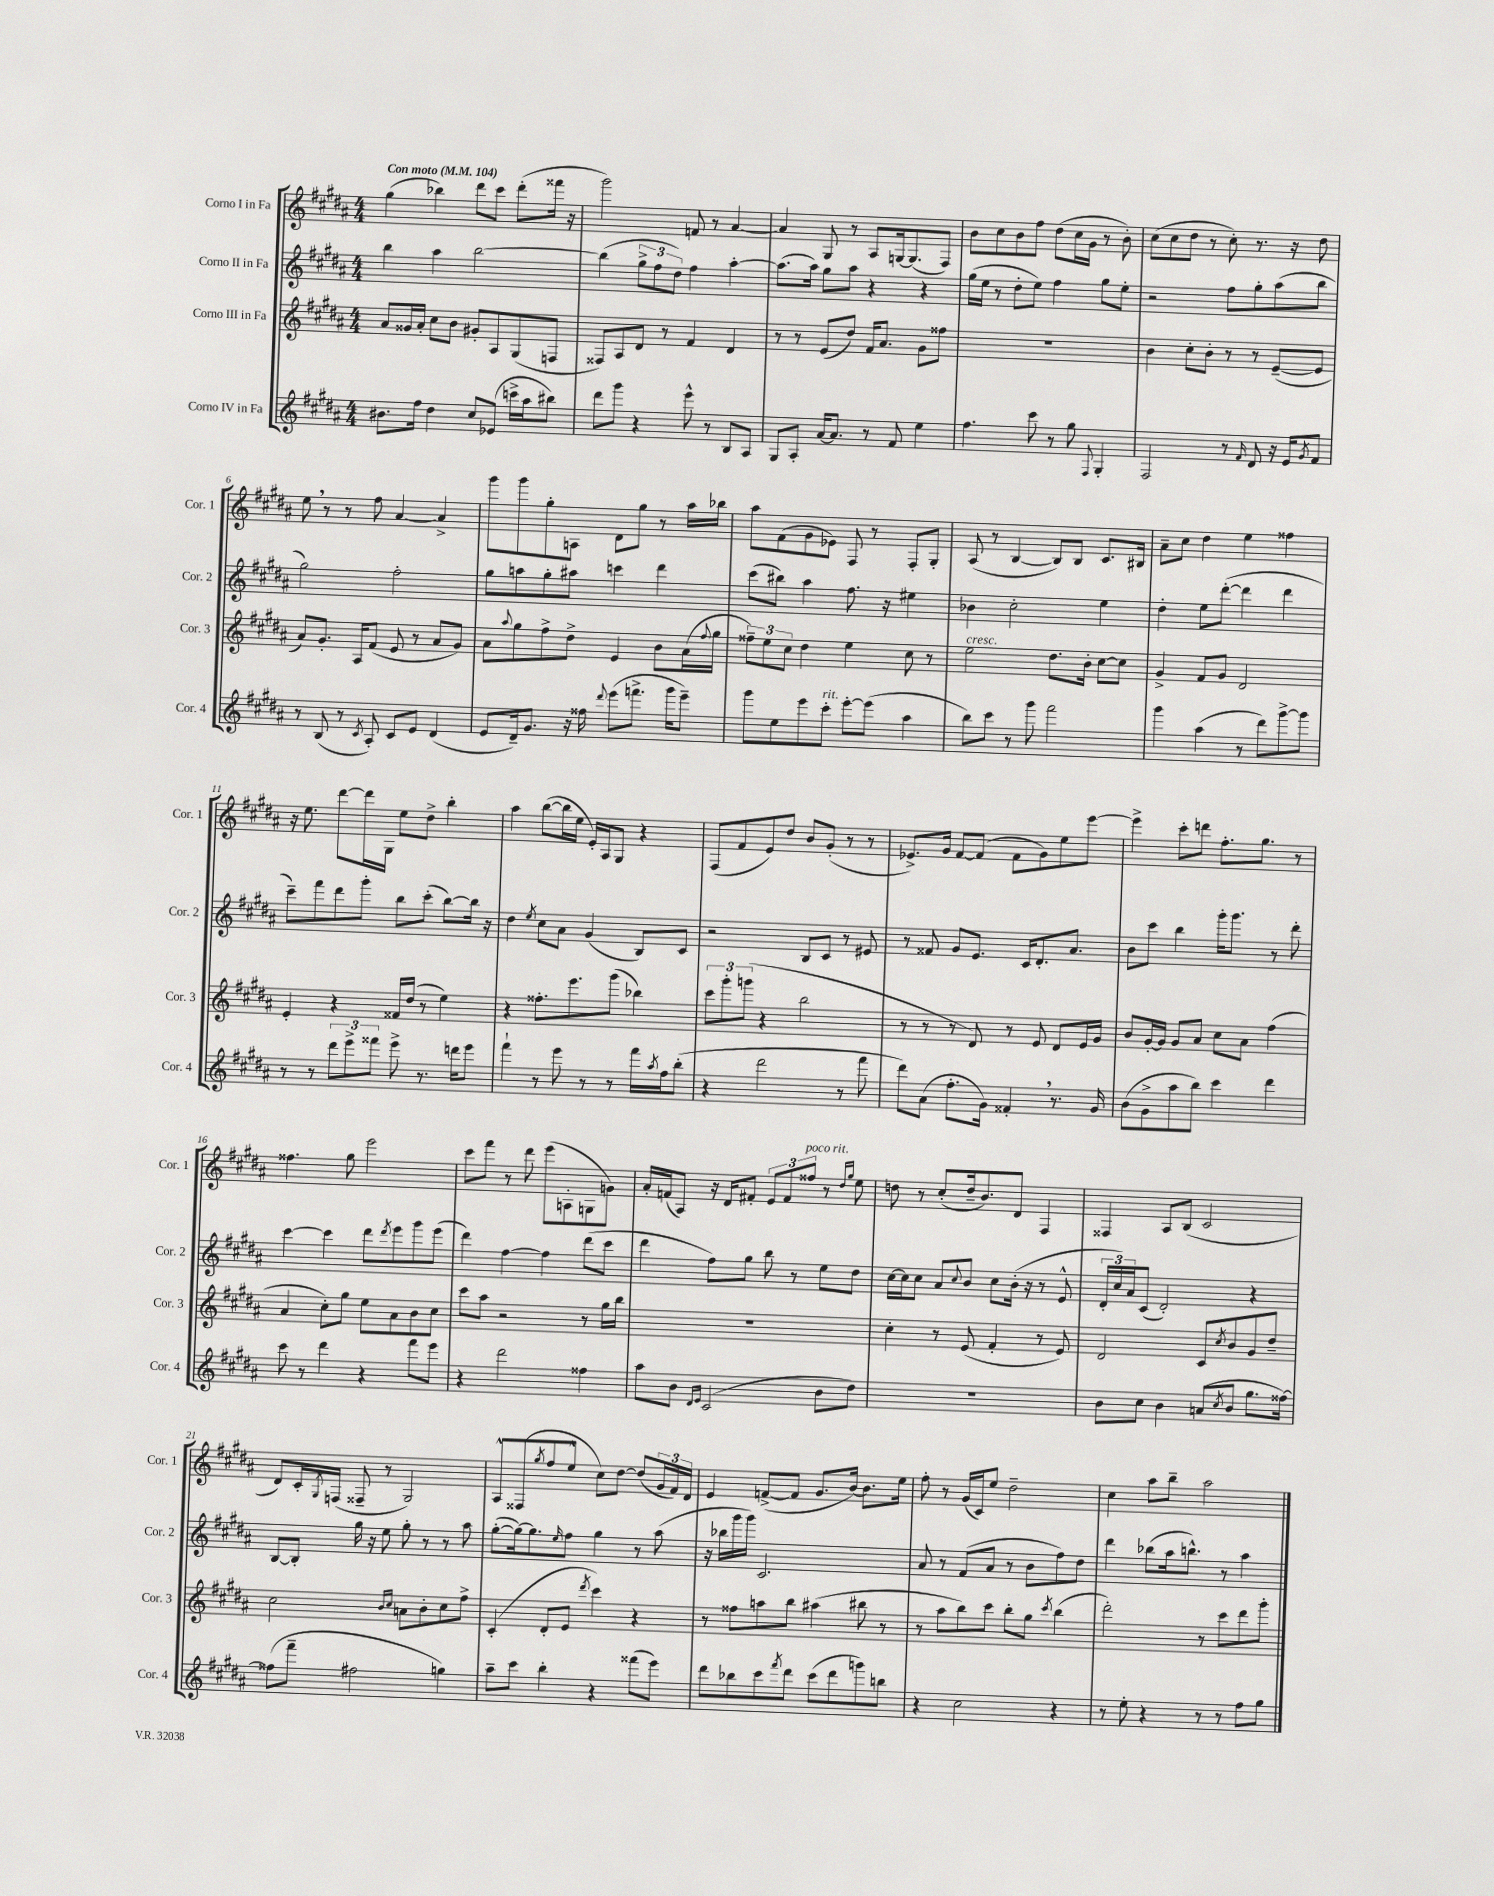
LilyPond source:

<<
\new StaffGroup <<
\new Staff = "s0" \with { instrumentName = "Corno I in Fa" shortInstrumentName = "Cor. 1" } {
    \clef treble \key b \major \numericTimeSignature \time 4/4 \tempo "Con moto" 4 = 104
    gis''4( bes''4) dis'''8 cis'''8 dis'''8-.( fisis'''16 r16 |
    gis'''2) f'8 r8 ais'4~ |
    ais'4 gis8 r8 ais8 g16~ g8.( fis8) |
    b'8 cis''8 b'8 fis''8 dis''8( cis''16 gis'16 r8 b'8-.) |
    cis''8( cis''8 dis''8 r8 cis''8-.) r8. r16 dis''8 |
    e''8 \breathe r8 r8 fis''8 ais'4~ ais'4-> |
    gis'''8 gis'''8 gis''8-. a8 dis'8 gis''8 r8 ais''16 bes''16 |
    ais''8 fis'8( gis'8 ees'8) fis8 r8 fis8-. gis8-. |
    ais8( r8 b4~ b8) b8 cis'8. bis16 |
    ais'8-- cis''8 dis''4 e''4 fisis''4 |
    r16 e''8. dis'''8~ dis'''16 gis16 e''8 dis''8-> b''4-. |
    ais''4 b''8~( b''16 e''16 e'16-.) ais16 gis8 r4 |
    fis8( fis'8 e'8) dis''8 b'8 gis'8-.( r8 r8 |
    ees'8.->) gis'16 fis'8~ fis'8( fis'8 gis'8) e''8 e'''8~ |
    e'''4-> cis'''8-. d'''8 fis''8.-. gis''8. r8 |
    fisis''4. gis''8 e'''2 |
    cis'''8 fis'''8 r8 dis'''8 e'''8( a8-. g8 g'8) |
    ais'16-. f'16( ais8) r16 dis'16 fis'8-. \tuplet 3/2 { e'8 fis'8 fisis''8^\markup { \italic "poco rit." } } r8 \grace { dis''16 gis''16 } e''8 |
    d''8 r8 cis''8-.( d''16-- b'8.) dis'8 fis4 |
    fisis4 ais8 b8( cis'2 |
    dis'8) cis'16-. \acciaccatura { gis8 } f16( fisis8-- r8 gis2) |
    ais8-^ fisis8( \acciaccatura { gis''8 } fis''8 e''8-^ cis''8) dis''8~ dis''8( \tuplet 3/2 { gis'16 fis'16) dis'16 } |
    e'4 f'8~->( f'8 gis'8. b'16~) b'8. e''16 |
    fis''8-. r8 gis'16( cis'16) e''8 dis''2-- |
    cis''4 ais''8 b''8-- ais''2 \bar "|." |
}
\new Staff = "s1" \with { instrumentName = "Corno II in Fa" shortInstrumentName = "Cor. 2" } {
    \clef treble \key b \major \numericTimeSignature \time 4/4
    b''4 ais''4 b''2~ |
    b''4( \tuplet 3/2 { gis''8-> fis''8 dis''8) } fis''4 ais''4~-. |
    ais''8.( ais''16) gis''8 ais''8 r4 r4 |
    gis''16( e''16 r8 dis''8-. e''8) fis''4 gis''8 e''8-. |
    r2 fis''8 gis''8-. ais''8( b''8 |
    gis''2) fis''2-. |
    gis''8 a''8 gis''8-. ais''8 c'''4 dis'''4 |
    cis'''8( bis''8) ais''4 fis''8. r16 eis''4 |
    bes'4 cis''2-. e''4 |
    dis''4-. e''8 dis'''8~-.( dis'''4 dis'''4 |
    cis'''8--) fis'''8 dis'''8 gis'''8-. b''8 cis'''8-.( b''8~) b''16 r16 |
    dis''4 \acciaccatura { e''8 } cis''8 ais'8 gis'4( b8) cis'8 |
    r2 b8 cis'8 r8 eis'8 |
    r8 fisis'8 gis'8 e'8. cis'16 dis'8.-. ais'8. |
    b'8 cis'''8 b''4 gis'''16-. gis'''8. r8 dis'''8-. |
    cis'''4~ cis'''4 dis'''8 \acciaccatura { dis'''8 } e'''8 gis'''8 e'''8( |
    dis'''4) fis''4~ fis''4 dis'''8( cis'''8 |
    dis'''4 fis''8) gis''8 b''8 r8 e''8 dis''8 |
    cis''16~ cis''16 cis''8 ais'8 \appoggiatura { cis''8 } b'8 cis''8 b'16-.( r16 r8 e'8-^ |
    \tuplet 3/2 { dis'16-. cis''16) ais'16 } cis'8( dis'2-.) r4 |
    b8~ b8-. gis''16 r16 e''8 gis''8-. r8 r8 ais''8 |
    gis''8~-.( gis''16~) gis''8. \grace { e''16 } fis''8 gis''4 r8 ais''8( |
    r16 bes''16 gis'''16 gis'''16) cis'2. |
    ais'8 r8 fis'8( ais'8 r8 b'8 fis''8) dis''8 |
    dis'''4 bes''8( ais''16 b''8.-^) r8 ais''4 \bar "|." |
}
\new Staff = "s2" \with { instrumentName = "Corno III in Fa" shortInstrumentName = "Cor. 3" } {
    \clef treble \key b \major \numericTimeSignature \time 4/4
    ais'8 gisis'16 ais'16-. cis''8 b'8 gis'8-. ais8 gis8( f8 |
    fisis8) ais8 dis'8 r8 fis'4 dis'4 |
    r8 r8 e'8( dis''8) fis'16 ais'8. gis'8 fisis''8 |
    R1 |
    b'4 cis''8-. b'8-. r8 r8 e'8~--( e'8 |
    ais'8) gis'8.-. ais16 fis'8( e'8 r8 ais'8 gis'8) |
    ais'8 \appoggiatura { ais''8 } gis''8 fis''8-> dis''8-> e'4 b'8 ais'16( \appoggiatura { fis''8 } gis''16 |
    \tuplet 3/2 { fisis''8--) e''8 cis''8 } dis''4 e''4 cis''8 r8 |
    e''2^\markup { \italic "cresc." } dis''8. b'16-. cis''8~ cis''8 |
    gis'4-> fis'8 gis'8 dis'2 |
    e'4-. r4 fisis'16 dis''16( r8 e''4) |
    r4 fisis''8.-. e'''8. gis'''8( bes''4) |
    \tuplet 3/2 { cis'''8 gis'''8-. g'''8( } r4 b''2 |
    r8 r8 r8 dis'8) r8 e'8 dis'8 e'16 gis'16 |
    b'8 gis'16~-. gis'16 gis'8 ais'8 cis''8 ais'8 fis''4( |
    ais'4 cis''8-.) gis''8 e''8 ais'8 b'8 cis''8 |
    cis'''8 ais''8 r2 r8 gis''16 b''16 |
    R1 |
    cis''4-. r8 e'8( fis'4-. r8 e'8) |
    dis'2 cis'8 \acciaccatura { cis''8 } b'8 gis'8 dis''8-- |
    cis''2 \grace { b'16 cis''16 } a'8 b'8-. cis''8 fis''8-> |
    cis'4-.( dis'8-. e'8 \acciaccatura { dis'''8 } cis'''4) r4 |
    r8 fisis''8 a''8 b''8 ais''4( bis''8 r8 |
    r8 ais''8 b''8) cis'''8 b''8-. gis''8 \acciaccatura { cis'''8 } b''4( |
    dis'''2-.) r8 cis'''8 dis'''8 gis'''8-. \bar "|." |
}
\new Staff = "s3" \with { instrumentName = "Corno IV in Fa" shortInstrumentName = "Cor. 4" } {
    \clef treble \key b \major \numericTimeSignature \time 4/4
    bis'8. fis''16 dis''4 cis''8 ees'8( c'''16-> ais''16 bis''8) |
    dis'''8 gis'''8 r4 e'''8-^ r8 b8 ais8 |
    gis8 ais8-. ais'16~ ais'8. r8 fis'8 e''4 |
    fis''4. cis'''8 r8 gis''8 \appoggiatura { fis8 } gis4-. |
    fis2 r8 \grace { fis'16 } dis'8 r16 e'16 \acciaccatura { gis'8 } fis'8 |
    r8 b8( r8 \acciaccatura { cis'8 } ais8-.) cis'8 e'8 dis'4( |
    e'8 dis'16--) gis'8. r16 fisis''16 \appoggiatura { dis'''8 } e'''8( f'''8.-> gis'''16 e'''8--) |
    gis'''8 e''8 e'''8 cis'''8-.^\markup { \italic "rit." } e'''8~-. e'''8( ais''4 |
    b''8) cis'''8 r8 gis'''8 fis'''2 |
    gis'''4 ais''4( r8 dis'''8) gis'''8~-> gis'''8 |
    r8 r8 \tuplet 3/2 { dis'''8 e'''8-> fisis'''8 } e'''8-> r8. d'''16 e'''8 |
    fis'''4-! r8 e'''8 r8 r8 fis'''16 \acciaccatura { ais''8 } fis''16 b''8-.( |
    r4 dis'''2 r8 fis'''8 |
    dis'''8) ais'8( fis''8.-. gis'16) fisis'4-. \breathe r8. gis'16 |
    b'8( gis'8-> ais''8 b''8) cis'''4 dis'''4 |
    cis'''8 r8 dis'''4 r4 fis'''8 e'''8 |
    r4 dis'''2 fisis''4 |
    ais''8 b'8 \grace { dis'16 e'16 } cis'2( b'8 dis''8) |
    R1 |
    b'8 cis''8 b'4 a'8( \acciaccatura { cis''8 } b'8 gis''8. fisis''16~) |
    fisis''8( fis'''8-- fis''2 g''4) |
    ais''8-- cis'''8 b''4-. r4 fisis'''8( e'''8) |
    dis'''8 bes''8 cis'''8 \acciaccatura { fis'''8 } dis'''8 cis'''8( dis'''8 g'''8) b''8 |
    r4 cis''2 r4 |
    r8 e''8-. r4 r8 r8 fis''8 gis''8 \bar "|." |
}
>>
>>
